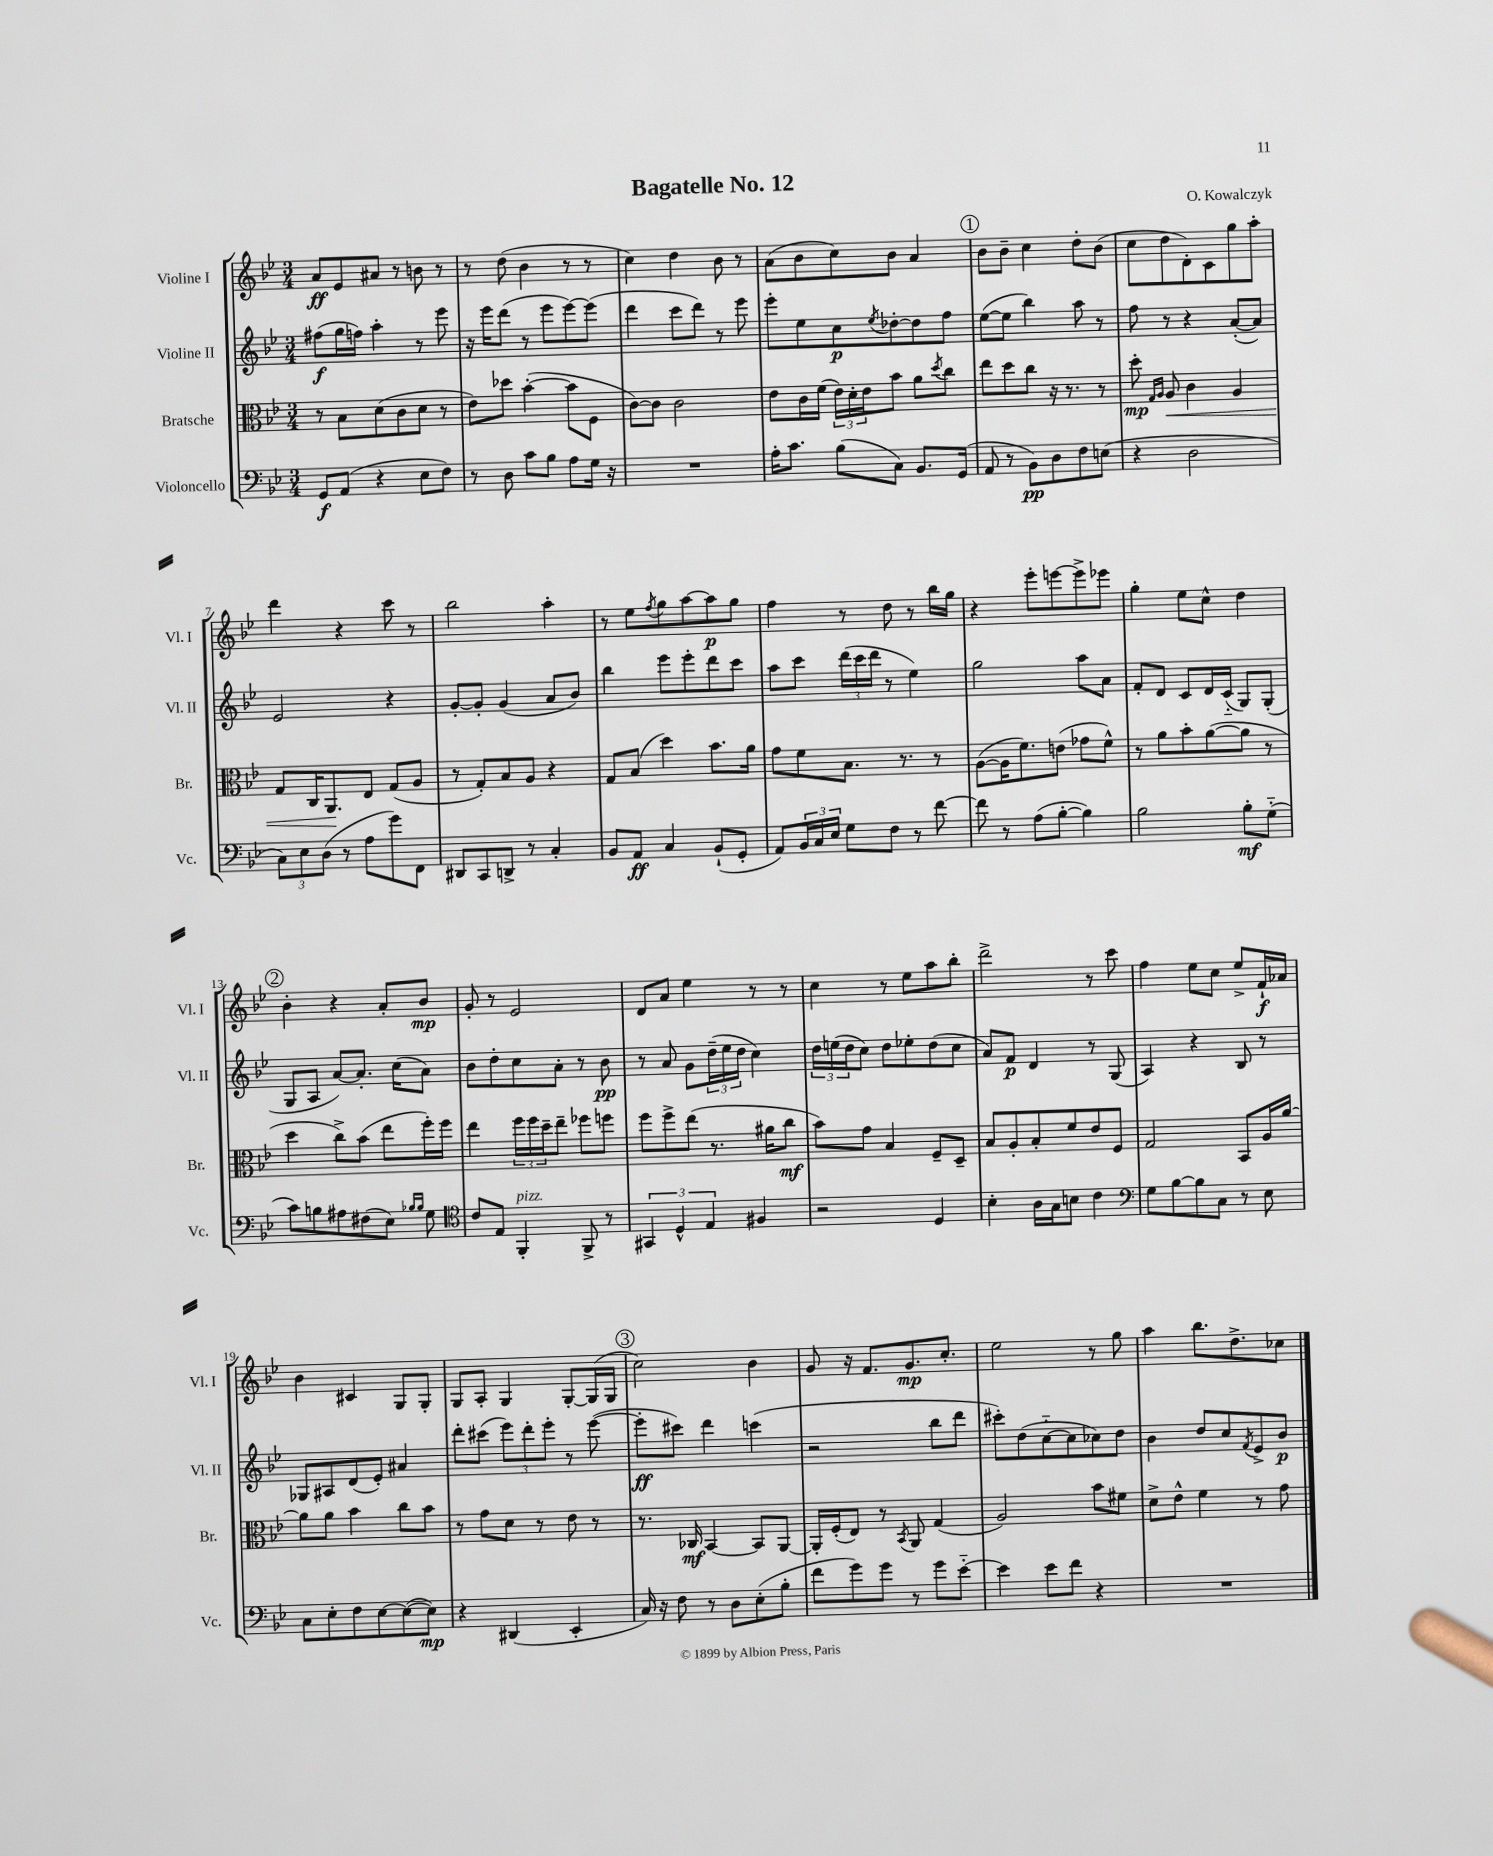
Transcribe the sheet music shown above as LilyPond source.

\header { title = "Bagatelle No. 12" composer = "O. Kowalczyk" }
<<
\new StaffGroup <<
\new Staff = "s0" \with { instrumentName = "Violine I" shortInstrumentName = "Vl. I" } {
    \clef treble \key bes \major \numericTimeSignature \time 3/4
    a'8\ff ees'8 ais'8 r8 b'8 r8 |
    r8 d''8( bes'4 r8 r8 |
    c''4) d''4 bes'8 r8 |
    a'8( bes'8 c''8) bes'8 a'4 |
    \mark \markup { \circle "1" } bes'8 bes'8-- c''4 d''8-. bes'8( |
    c''8 d''8 d'8-.) c'8 g''8 a''8-. |
    d'''4 r4 c'''8 r8 |
    bes''2 a''4-. |
    r8 ees''8 \acciaccatura { f''8 } g''8 a''8~ a''8\p g''8 |
    f''4 r8 d''8 r8 bes''16 g''16 |
    r4 ees'''8-. e'''8~ e'''8-> ees'''8 |
    g''4-. ees''8 c''8-^ d''4 |
    \mark \markup { \circle "2" } bes'4-. r4 a'8-. bes'8\mp |
    g'8-. r8 ees'2 |
    d'8 a'8 ees''4 r8 r8 |
    c''4 r8 ees''8 a''8 bes''8-. |
    d'''2-> r8 c'''8 |
    f''4 ees''8 c''8 ees''8-> f'16-!\f aes'16 |
    bes'4 cis'4 g8 g8-. |
    g8 a8-. g4 g8~-. g16( g16 |
    \mark \markup { \circle "3" } c''2) bes'4 |
    g'8 r16 f'8. g'8.\mp c''8.-. |
    ees''2 r8 g''8 |
    a''4 bes''8. d''8.-> ces''8 \bar "|." |
}
\new Staff = "s1" \with { instrumentName = "Violine II" shortInstrumentName = "Vl. II" } {
    \clef treble \key bes \major \numericTimeSignature \time 3/4
    fis''8\f( g''16 f''16) a''4-. r8 ees'''8 |
    r16 ees'''16 d'''8( r8 ees'''8 ees'''8~) ees'''8( |
    d'''4 c'''8 d'''8) r8 ees'''8 |
    ees'''8-. ees''8 c''8\p \acciaccatura { ees''8 } des''8~-. des''8 f''8 |
    \mark \markup { \circle "1" } ees''8~( ees''8 bes''4) a''8 r8 |
    f''8 r8 r4 a'8~-.( a'8) |
    ees'2 r4 |
    g'8~-. g'8-. g'4( a'8 bes'8) |
    bes''4 ees'''8 ees'''8-. d'''8 c'''8 |
    a''8 c'''8 \tuplet 3/2 { d'''16( c'''16 d'''16 } r8 ees''4) |
    g''2 a''8 a'8 |
    f'8-. d'8 c'8 d'16 c'16-_( g8) g8-.( |
    \mark \markup { \circle "2" } g8 a8 a'8~) a'8.-. c''16( a'8) |
    bes'8 d''8-. c''8 a'8-. r8 bes'8\pp |
    r8 a'8 g'8 \tuplet 3/2 { d''16--( ees''16 d''16 } c''4) |
    \tuplet 3/2 { d''16 e''16( d''16 } c''8) d''8 ees''8-. d''8( c''8 |
    a'8) f'8\p d'4 r8 g8( |
    a4) r4 bes8 r8 |
    ges8 ais8 d'8( ees'8-.) ais'4 |
    d'''8-. cis'''8( \tuplet 3/2 { ees'''8) d'''8-. ees'''8-. } r8 ees'''8~( |
    \mark \markup { \circle "3" } ees'''8-.\ff cis'''8) d'''4 c'''4( |
    r2 bes''8 d'''8 |
    cis'''8-.) d''8( c''8~-_ c''8 ces''8) d''8 |
    bes'4 d''8 c''8 \acciaccatura { f'8 } ees'8-> bes'8\p \bar "|." |
}
\new Staff = "s2" \with { instrumentName = "Bratsche" shortInstrumentName = "Br." } {
    \clef alto \key bes \major \numericTimeSignature \time 3/4
    r8 bes8 d'8( c'8 d'8 r8 |
    ees'8) des''8 bes'4~-.( bes'8 f8 |
    c'8~) c'8 c'2 |
    ees'8 c'16 f'16( \tuplet 3/2 { ees'16) d'16-. ees'16 } bes'8 a'8 \acciaccatura { d''8 } c''8 |
    \mark \markup { \circle "1" } ees''8 d''8 c''8 r16 r8. r8 |
    d''8-.\mp \grace { g16 a16 } a8\< c'4 a4 |
    g8 c16 a,8.\! ees8 g8( a8 |
    r8 g8-.) bes8 a8 r4 |
    g8 bes8( d''4) bes'8. a'16 |
    g'8 f'8 bes8. r8. r8 |
    a8~( a16 f'8.) e'8( ges'8 f'8-^) |
    r8 a'8 bes'8-. a'8~( a'8 r8 |
    \mark \markup { \circle "2" } d''4 c''8->) bes'8( ees''8 f''16-.) f''16 |
    ees''4 \tuplet 3/2 { f''16 f''16 d''16-- } ees''8-- fes''8 f''8 |
    f''8 f''8-> ees''8( r8. ais'16 c''8\mf |
    bes'8) g'8 bes4 f8-- d8-- |
    bes8 a8-. bes8-. f'8 ees'8 f8 |
    g2 bes,8 a16 a'16~ |
    a'8 a'8 bes'4 c''8 bes'8 |
    r8 g'8 d'8 r8 ees'8 r8 |
    \mark \markup { \circle "3" } r8. ces16\mf bes,4~ bes,8 a,8~ |
    a,16-. f16-.( ees8) r8 \acciaccatura { bes,8 } a,8 g4( |
    a2) bes'8 fis'8 |
    d'8-> ees'8-^ f'4 r8 g'8 \bar "|." |
}
\new Staff = "s3" \with { instrumentName = "Violoncello" shortInstrumentName = "Vc." } {
    \clef bass \key bes \major \numericTimeSignature \time 3/4
    g,8\f a,8( r4 ees8 f8) |
    r8 d8 c'8 bes8 a8 g16 r16 |
    R2. |
    a16-. c'8. bes8( c8) bes,8. g,16( |
    \mark \markup { \circle "1" } a,8 r8 bes,8\pp) d8 f8 e8( |
    r4 d2 |
    \tuplet 3/2 { c8) ees8 d8( } r8 a8 g'8) f,8 |
    dis,8 c,8 d,8-> r8 c4-. |
    bes,8 a,8\ff c4 bes,8-!( g,8-. |
    a,8) \tuplet 3/2 { bes,16 c16 ees16 } g8 f8 r8 f'8~ |
    f'8 r8 a8( bes8~-. bes4) |
    bes2 bes8-.\mf g8-_( |
    \mark \markup { \circle "2" } c'8) b8 ais8 fis8( ees8) \grace { bes16 bes16 } g8 |
    \clef tenor c'8 ees8 f,4-.^\markup { \italic "pizz." } f,8-> r8 |
    \tuplet 3/2 { gis,4 d4-^ ees4 } fis4 |
    r2 d4 |
    bes4-. a16 g16 b8 c'4 |
    \clef bass g8 bes8~ bes8 c8 r8 ees8 |
    c8 ees8-. f8 ees8~ ees8~( ees8\mp) |
    r4 dis,4( ees,4-. |
    \mark \markup { \circle "3" } c16) r16 f8 r8 d8 ees8-.( bes8-. |
    f'8 g'8) g'8 r8 g'8 ees'8~-_ |
    ees'4 ees'8 f'8 r4 |
    R2. \bar "|." |
}
>>
>>
